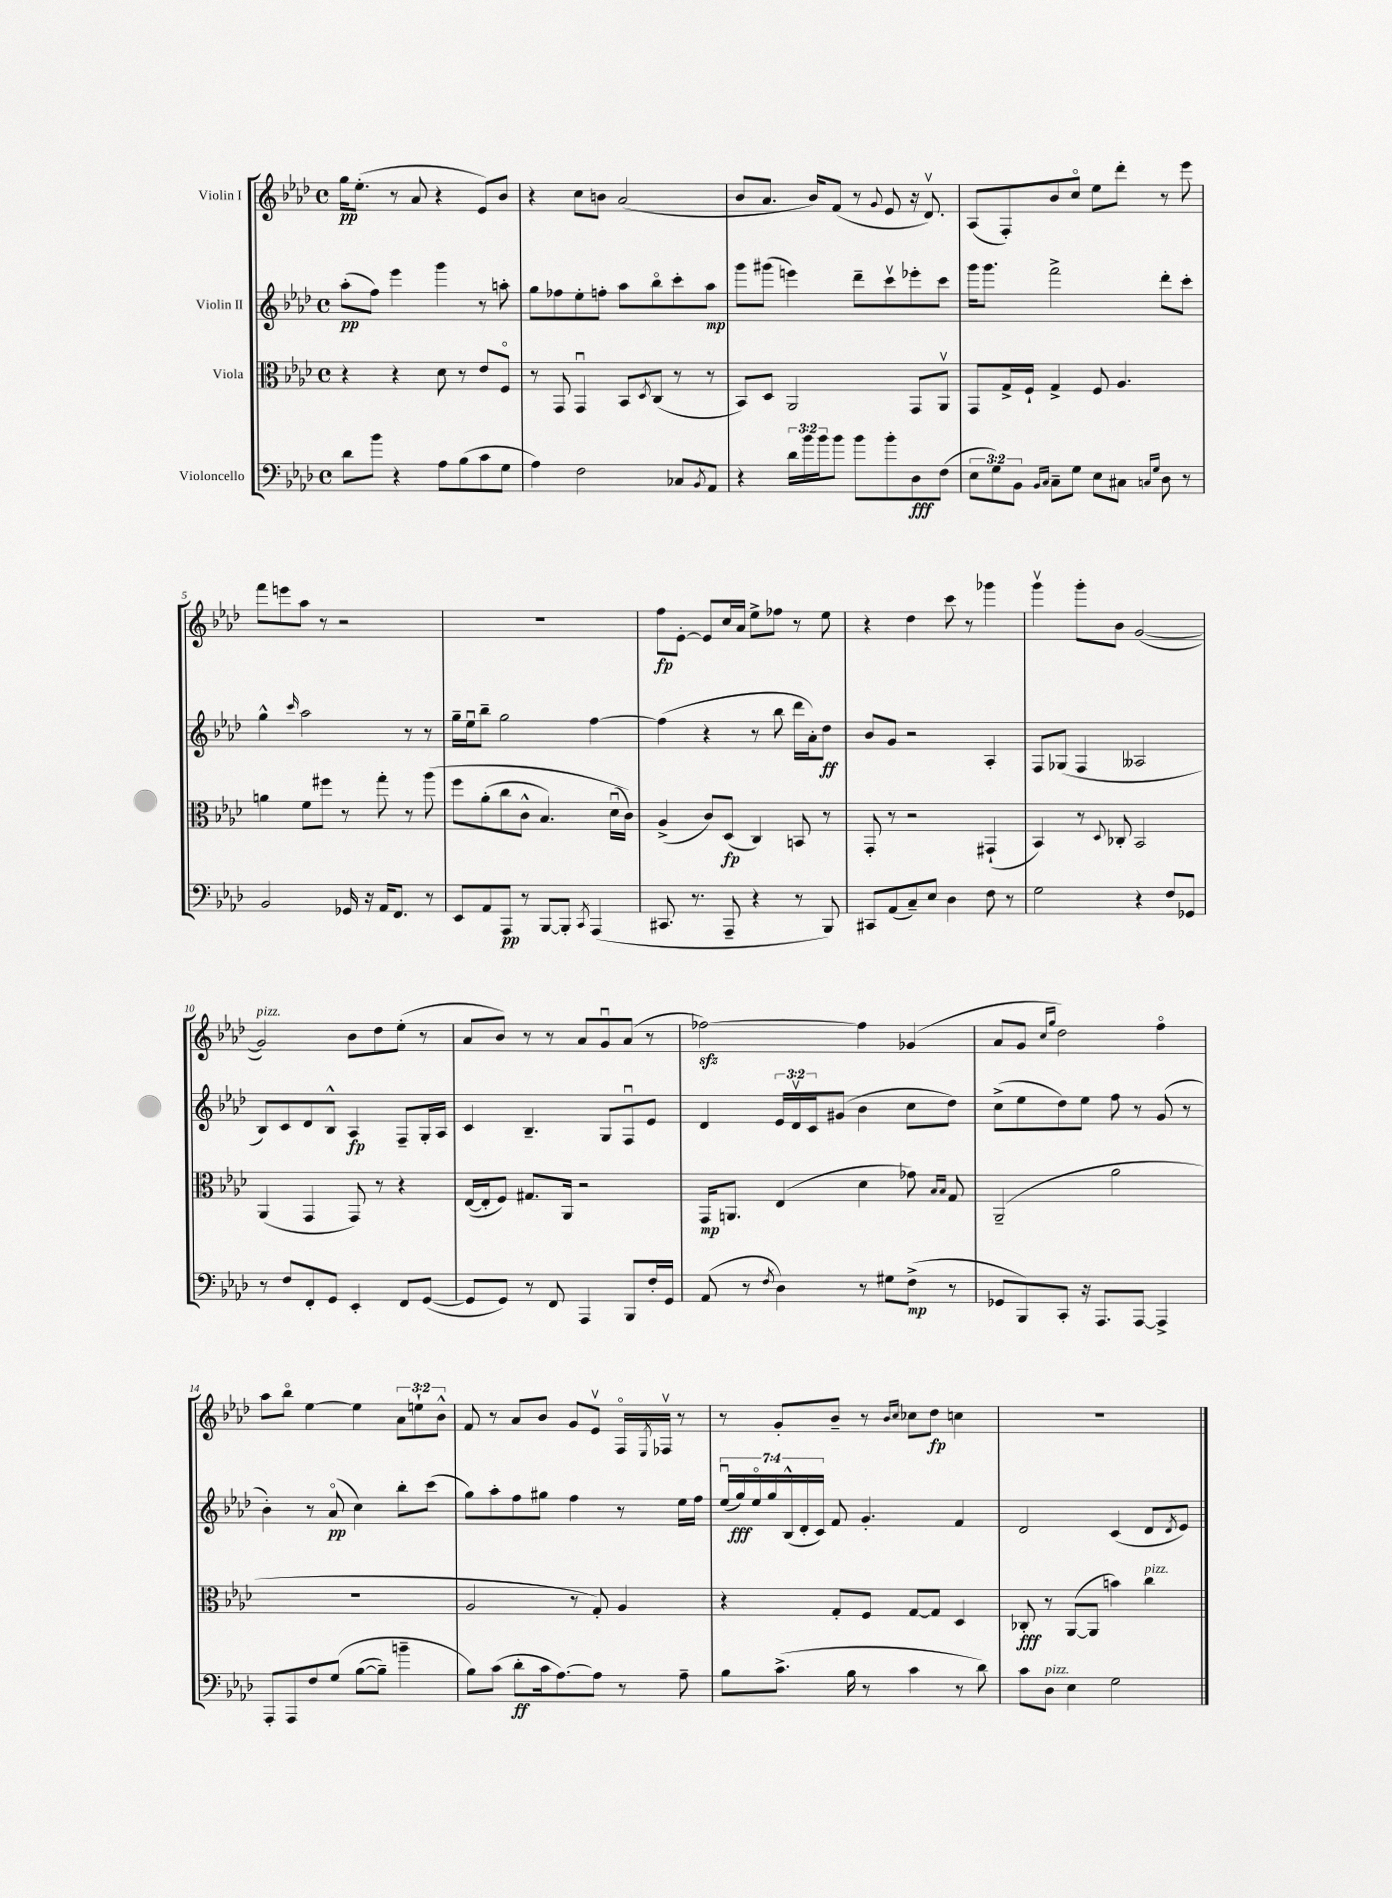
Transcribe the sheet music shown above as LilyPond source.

<<
\new StaffGroup <<
\new Staff = "s0" \with { instrumentName = "Violin I" } {
    \clef treble \key aes \major \defaultTimeSignature \time 4/4 \override Staff.TupletNumber.text = #tuplet-number::calc-fraction-text
    g''16\pp ees''8.-.( r8 aes'8 r4 ees'8) bes'8 |
    r4 c''8 b'8 aes'2( |
    bes'8 aes'8. bes'16) f'8( r8 \appoggiatura { g'8 } ees'8 r16 des'8.\upbow) |
    aes8( f8-.) bes'8 c''8\flageolet ees''8 des'''8-. r8 ees'''8 |
    f'''8 e'''8 aes''8 r8 r2 |
    R1 |
    f''8\fp ees'8~-. ees'8 c''16 aes'16 ees''8-> fes''8 r8 ees''8 |
    r4 des''4 c'''8 r8 ges'''4 |
    g'''4\upbow g'''8-. bes'8 g'2~( |
    g'2^\markup { \italic "pizz." }) bes'8 des''8 ees''8-.( r8 |
    aes'8 bes'8) r8 r8 aes'8 g'8\downbow aes'8( r8 |
    fes''2~\sfz) fes''4 ges'4( |
    aes'8 g'8 \grace { c''16 g''16 } des''2) f''4\flageolet |
    aes''8 bes''8\flageolet ees''4~ ees''4 \tuplet 3/2 { aes'8 e''8-! bes'8-^ } |
    f'8 r8 aes'8 bes'8 g'8 ees'8\upbow f16\flageolet \acciaccatura { ees8 } fes16\upbow r8 |
    r8 g'8-. bes'8-- r8 \grace { bes'16 c''16 } ces''8 des''8\fp c''4 |
    R1 \bar "|." |
}
\new Staff = "s1" \with { instrumentName = "Violin II" } {
    \clef treble \key aes \major \defaultTimeSignature \time 4/4 \override Staff.TupletNumber.text = #tuplet-number::calc-fraction-text
    aes''8-.\pp( f''8) ees'''4 g'''4 r8 a''8-. |
    g''8 fes''8 ees''8-. f''8-. aes''8 bes''8\flageolet c'''8-. aes''8\mp |
    g'''8 gis'''8( e'''4) des'''8-- c'''8\upbow ees'''8-. c'''8 |
    g'''16 g'''8. f'''2-> des'''8-. c'''8-. |
    g''4-^ \grace { c'''16 } aes''2 r8 r8 |
    g''16-- ees''16\downbow bes''8-- g''2 f''4~ |
    f''4( r4 r8 bes''8 des'''16 aes'16-.) des''8\ff |
    bes'8 g'8 r2 aes4-. |
    f8 ges8( f4 aeses2 |
    bes8) c'8 des'8 bes8-^ aes4\fp f8-- g16-. aes16 |
    c'4 bes4.-- g8 f8\downbow ees'8 |
    des'4 \tuplet 3/2 { ees'16 des'16\upbow c'16 } gis'8( bes'4 c''8 des''8) |
    c''8->( ees''8 des''8) ees''8 f''8 r8 g'8( r8 |
    bes'4-.) r8 aes'8\flageolet\pp( c''4) bes''8-. c'''8( |
    g''8) aes''8-. f''8 gis''8 f''4 r8 ees''16 f''16 |
    \tuplet 7/4 { ees''16\downbow( g''16\fff) ees''16\flageolet g''16 bes16-^( des'16-. c'16) } f'8 g'4.-. f'4 |
    des'2 c'4( des'8 \acciaccatura { des'8 } ees'8) \bar "|." |
}
\new Staff = "s2" \with { instrumentName = "Viola" } {
    \clef alto \key aes \major \defaultTimeSignature \time 4/4
    r4 r4 des'8 r8 ees'8 f8\flageolet |
    r8 g,8 g,4\downbow bes,8 \acciaccatura { des8 } c8( r8 r8 |
    bes,8) des8 aes,2 g,8 aes,8\upbow |
    g,8 g16-> f16-! g4-> f8 aes4. |
    a'4 f'8 fis''8 r8 g''8-. r8 aes''8\( |
    f''8 aes'8-.( c''8 c'8-^ bes4.) des'16\downbow( c'16)\) |
    aes4->( c'8) des8\fp( c4) b,8 r8 |
    g,8-. r8 r2 gis,4-!( |
    bes,4) r8 \appoggiatura { des8 } ces8-. bes,2 |
    aes,4( g,4 g,8) r8 r4 |
    ees16~( ees16-. f8) gis8. aes,16 r2 |
    g,16\mp a,8. ees4( des'4 ges'8) \grace { bes16 bes16 } g8 |
    aes,2--( aes'2 |
    R1 |
    aes2 r8 g8-.) aes4 |
    r4 g8-. f8 g8~ g8 des4 |
    ces8-.\fff r8 aes,8~( aes,8 b'4) c''4^\markup { \italic "pizz." } \bar "|." |
}
\new Staff = "s3" \with { instrumentName = "Violoncello" } {
    \clef bass \key aes \major \defaultTimeSignature \time 4/4 \override Staff.TupletNumber.text = #tuplet-number::calc-fraction-text
    des'8 bes'8 r4 aes8 bes8( c'8 g8 |
    aes4) f2 ces8 \acciaccatura { bes,8 } aes,8 |
    r4 \tuplet 3/2 { des'16 bes'16 bes'16 } bes'8 bes'8 bes'8-. des8\fff f8( |
    \tuplet 3/2 { ees8 g8) bes,8 } \grace { bes,16 c16 } c8-- g8 ees8 cis8 \grace { c16 g16 } des8 r8 |
    bes,2 ges,16 r16 aes,16 f,8. r8 |
    ees,8 aes,8 aes,,8\pp r8 bes,,8~ bes,,8-. \acciaccatura { c,8 } aes,,4( |
    cis,8. r8. aes,,8-- r4 r8 bes,,8) |
    cis,8 aes,8( c8--) ees8 des4 f8 r8 |
    g2 r4 f8 ges,8 |
    r8 f8 f,8-. g,8 ees,4-. f,8 g,8~( |
    g,8 g,8) r8 f,8 aes,,4 bes,,8 f16-. g,16 |
    aes,8( r8 \acciaccatura { f8 } des4) r8 gis8 f8->\mp( r8 |
    ges,8 bes,,8) c,8-. r16 aes,,8. aes,,8~ aes,,4-> |
    aes,,8-. aes,,8 f8 g8\( bes8~( bes8--) b'4-- |
    bes8\) c'8( des'8-.\ff c'16 aes8.~) aes8 r8 aes8-- |
    bes8 c'8.->( bes16 r8 c'4 r8 des'8) |
    c'8 des8^\markup { \italic "pizz." } ees4 g2 \bar "|." |
}
>>
>>
